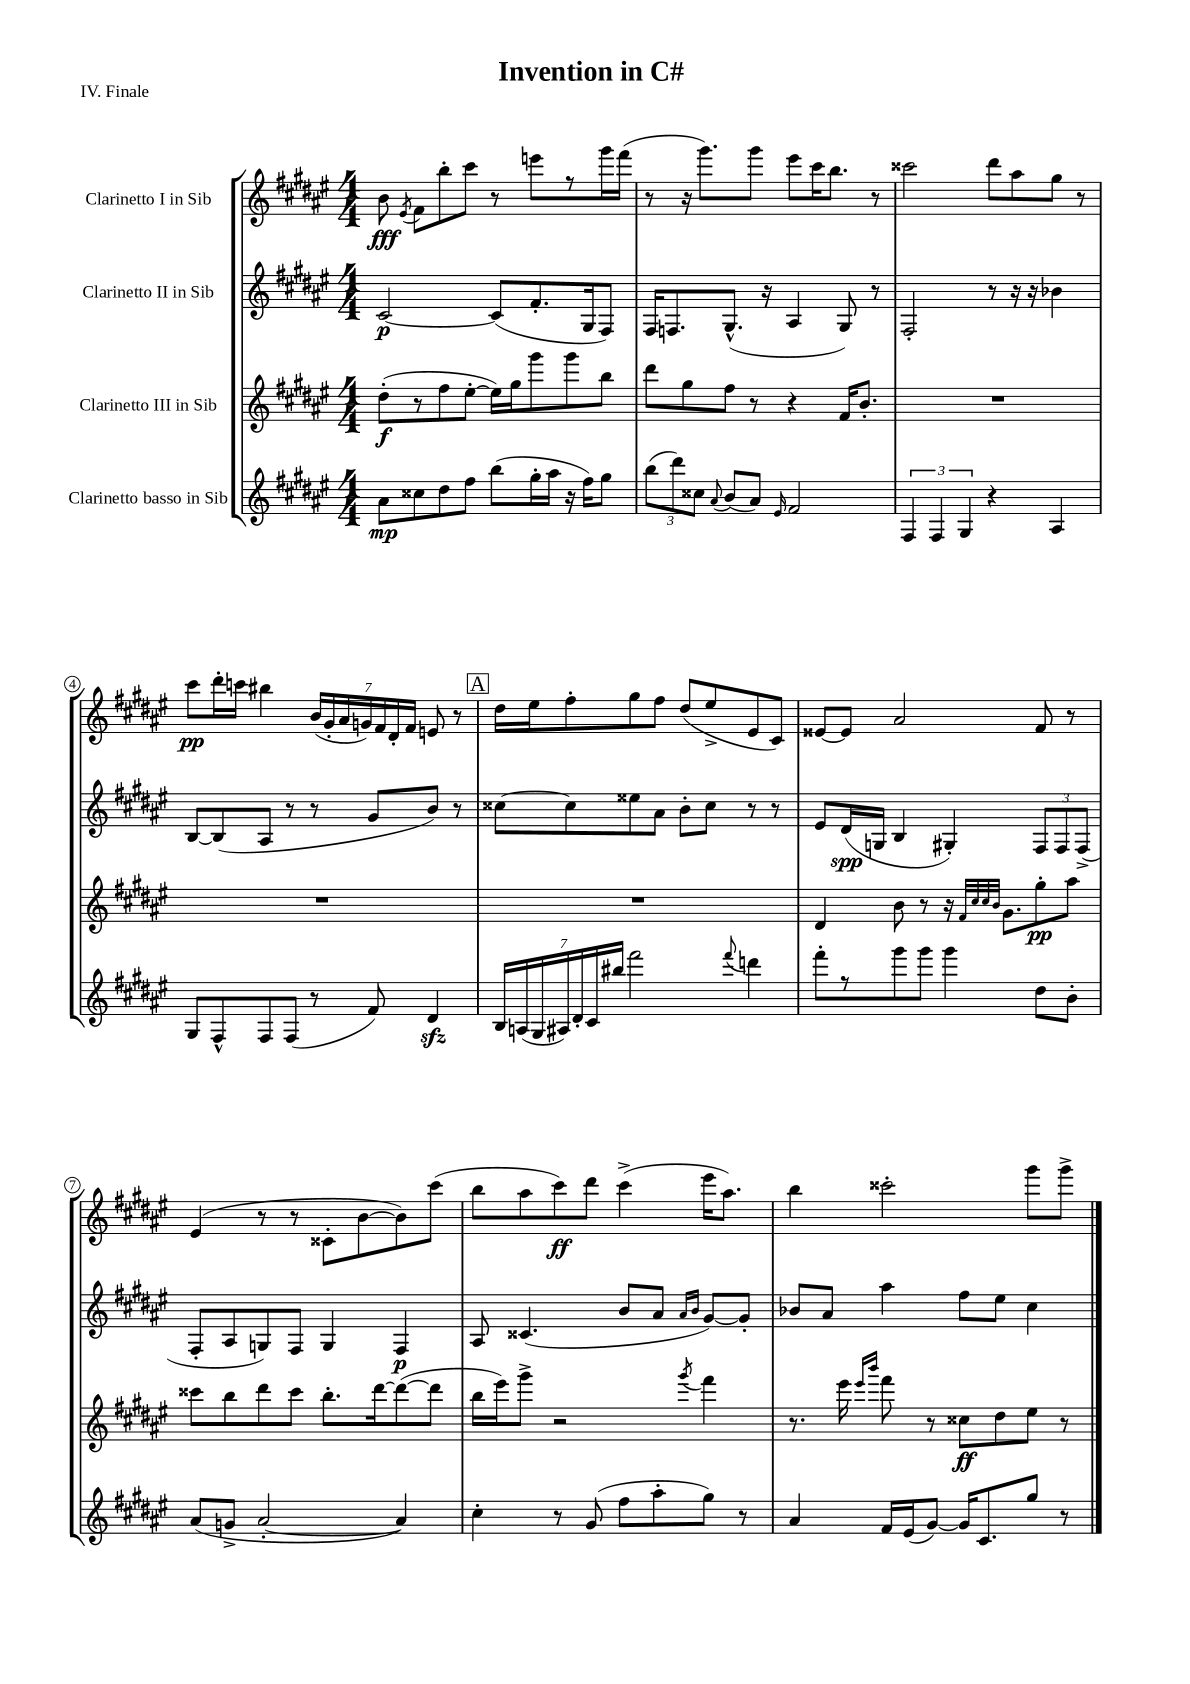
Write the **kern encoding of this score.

**kern	**dynam	**kern	**dynam	**kern	**dynam	**kern	**dynam
*part4	*part4	*part3	*part3	*part2	*part2	*part1	*part1
*staff4	*staff4	*staff3	*staff3	*staff2	*staff2	*staff1	*staff1
*I"Clarinetto basso in Sib	*	*I"Clarinetto III in Sib	*	*I"Clarinetto II in Sib	*	*I"Clarinetto I in Sib	*
*clefG2	*	*clefG2	*	*clefG2	*	*clefG2	*
*k[f#c#g#d#a#e#]	*	*k[f#c#g#d#a#e#]	*	*k[f#c#g#d#a#e#]	*	*k[f#c#g#d#a#e#]	*
*M4/4	*	*M4/4	*	*M4/4	*	*M4/4	*
=1	=1	=1	=1	=1	=1	=1	=1
8a#\L	mp	(8dd#'\L	f	[2c#/	p	8b\	fff
.	.	.	.	.	.	8qe#/	.
8cc##X\	.	8r	.	.	.	8f#\L	.
8dd#\	.	8ff#\	.	.	.	8bb'\	.
8ff#\J	.	[8ee#'\J	.	.	.	8ccc#\J	.
(8bb\L	.	16ee#\LL])	.	(8c#/L]	.	8r	.
.	.	16gg#\J	.	.	.	.	.
16gg#'\L	.	8ggg#\	.	8.f#'/	.	8eeen\L	.
16aa#\JJ	.	.	.	.	.	.	.
16r	.	8ggg#\	.	.	.	8r	.
16ff#\KL)	.	.	.	16G#/k	.	.	.
8gg#\J	.	8bb\J	.	8F#/J)	.	16ggg#\L	.
.	.	.	.	.	.	(16fff#\JJ	.
=2	=2	=2	=2	=2	=2	=2	=2
(12bb\L	.	8ddd#\L	.	16F#/KL	.	8r	.
.	.	.	.	8.Fn/	.	.	.
12ddd#\)	.	.	.	.	.	.	.
.	.	8gg#\	.	.	.	16r	.
12cc##X\J	.	.	.	.	.	.	.
.	.	.	.	.	.	8.ggg#\L)	.
8qqa#/	.	.	.	.	.	.	.
(8b/L	.	8ff#\J	.	(8.G#^^/J	.	.	.
8a#/J)	.	8r	.	.	.	8ggg#\J	.
.	.	.	.	16r	.	.	.
16qqe#/	.	.	.	.	.	.	.
2f#/	.	4r	.	4A#/	.	8eee#\L	.
.	.	.	.	.	.	16ccc#\K	.
.	.	.	.	.	.	8.bb\J	.
.	.	16f#/KL	.	8G#/)	.	.	.
.	.	8.b'/J	.	.	.	.	.
.	.	.	.	8r	.	8r	.
=3	=3	=3	=3	=3	=3	=3	=3
6F#/	.	1r	.	2F#'/	.	2ccc##X\	.
6F#/	.	.	.	.	.	.	.
6G#/	.	.	.	.	.	.	.
4r	.	.	.	8r	.	8ddd#\L	.
.	.	.	.	16r	.	8aa#\	.
.	.	.	.	16r	.	.	.
4A#/	.	.	.	4b-X\	.	8gg#\J	.
.	.	.	.	.	.	8r	.
!!LO:LB:g=z
=4	=4	=4	=4	=4	=4	=4	=4
8G#/L	.	1r	.	[8B/L	.	8ccc#\L	pp
8F#^^/	.	.	.	(8B/]	.	16ddd#'\L	.
.	.	.	.	.	.	16cccn\JJ	.
8F#/	.	.	.	8A#/J	.	4bb#X\	.
(8F#/J	.	.	.	8r	.	.	.
8r	.	.	.	8r	.	(28b/LL	.
.	.	.	.	.	.	28g#'/	.
.	.	.	.	.	.	28a#/	.
.	.	.	.	.	.	28gn/)	.
8f#/)	.	.	.	8g#/L	.	.	.
.	.	.	.	.	.	28f#/	.
.	.	.	.	.	.	28d#'/	.
.	.	.	.	.	.	28f#/JJ	.
4d#zz/	.	.	.	8b/J)	.	8en/	.
.	.	.	.	8r	.	8r	.
!!LO:REH:place=s1:t=A
=5	=5	=5	=5	=5	=5	=5	=5
28B/LL	.	1r	.	[8cc##X\L	.	16dd#\LL	.
(28An/	.	.	.	.	.	.	.
.	.	.	.	.	.	16ee#\J	.
28G#/	.	.	.	.	.	.	.
28A#X/)	.	.	.	.	.	.	.
.	.	.	.	8cc##\]	.	8ff#'\	.
28d#'/	.	.	.	.	.	.	.
28c#/	.	.	.	.	.	.	.
28bb#X/JJ	.	.	.	.	.	.	.
2fff#\	.	.	.	8ee##X\	.	8gg#\	.
.	.	.	.	8a#\J	.	8ff#\J	.
.	.	.	.	8b'\L	.	(8dd#/L	.
.	.	.	.	8cc##\J	.	8ee#^/	.
8qqfff#/	.	.	.	.	.	.	.
4dddn\	.	.	.	8r	.	8e#/	.
.	.	.	.	8r	.	8c#/J)	.
=6	=6	=6	=6	=6	=6	=6	=6
8fff#'\L	.	4d#/	.	8e#/L	.	[8e##X/L	.
8r	.	.	.	(16d#/L	spp	8e##/J]	.
.	.	.	.	16Gn/JJ	.	.	.
8ggg#\	.	8b\	.	4B/	.	2a#/	.
8ggg#\J	.	8r	.	.	.	.	.
4ggg#\	.	16r	.	4G#X'/)	.	.	.
.	.	32qqf#/LLL	.	.	.	.	.
.	.	32qqcc#/	.	.	.	.	.
.	.	32qqcc#/	.	.	.	.	.
.	.	32qqb/JJJ	.	.	.	.	.
.	.	8.g#\L	.	.	.	.	.
8dd#\L	.	8gg#'\	pp	12F#/L	.	8f#/	.
.	.	.	.	12F#/	.	.	.
8b'\J	.	8aa#\J	.	.	.	8r	.
.	.	.	.	(12F#^/J	.	.	.
!!LO:LB:g=z
=7	=7	=7	=7	=7	=7	=7	=7
(8a#/L	.	8ccc##X\L	.	8F#'/L	.	(4e#/	.
8gn^/J	.	8bb\	.	8A#/	.	.	.
[2a#'/	.	8ddd#\	.	8Gn/)	.	8r	.
.	.	8ccc##\J	.	8F#/J	.	8r	.
.	.	8.bb'\L	.	4G/	.	8c##X'\L	.
.	.	.	.	.	.	[8b\	.
.	.	[16ddd#\k	.	.	.	.	.
4a#/])	.	(8ddd#\_	.	4F#/	p	8b\])	.
.	.	8ddd#\J]	.	.	.	(8ccc#\J	.
=8	=8	=8	=8	=8	=8	=8	=8
4cc#'\	.	16bb\LL	.	8A#/	.	8bb\L	.
.	.	16eee#\J)	.	.	.	.	.
.	.	8ggg#^\J	.	(4.c##X/	.	8aa#\	.
8r	.	2r	.	.	.	8ccc#\)	ff
(8g#/	.	.	.	.	.	8ddd#\J	.
8ff#\L	.	.	.	8b/L	.	(4ccc#^\	.
8aa#'\	.	.	.	8a#/J	.	.	.
.	.	.	.	16qqa#/LL	.	.	.
.	.	8qggg#/	.	16qqb/JJ	.	.	.
8gg#\J)	.	4fff#\	.	[8g#/L)	.	16eee#\KL	.
.	.	.	.	.	.	8.aa#\J)	.
8r	.	.	.	8g#'/J]	.	.	.
=9	=9	=9	=9	=9	=9	=9	=9
4a#/	.	8.r	.	8b-X/L	.	4bb\	.
.	.	.	.	8a#/J	.	.	.
.	.	16eee#\	.	.	.	.	.
.	.	16qqeee#/LL	.	.	.	.	.
.	.	16qqbbb/JJ	.	.	.	.	.
16f#/LL	.	8fff#\	.	4aa#\	.	2ccc##X'\	.
(16e#/J	.	.	.	.	.	.	.
[8g#/J)	.	8r	.	.	.	.	.
16g#/KL]	.	8cc##X\L	ff	8ff#\L	.	.	.
8.c#/	.	.	.	.	.	.	.
.	.	8dd#\	.	8ee#\J	.	.	.
8gg#/J	.	8ee#\J	.	4cc#\	.	8ggg#\L	.
8r	.	8r	.	.	.	8ggg#^\J	.
==	==	==	==	==	==	==	==
*-	*-	*-	*-	*-	*-	*-	*-
